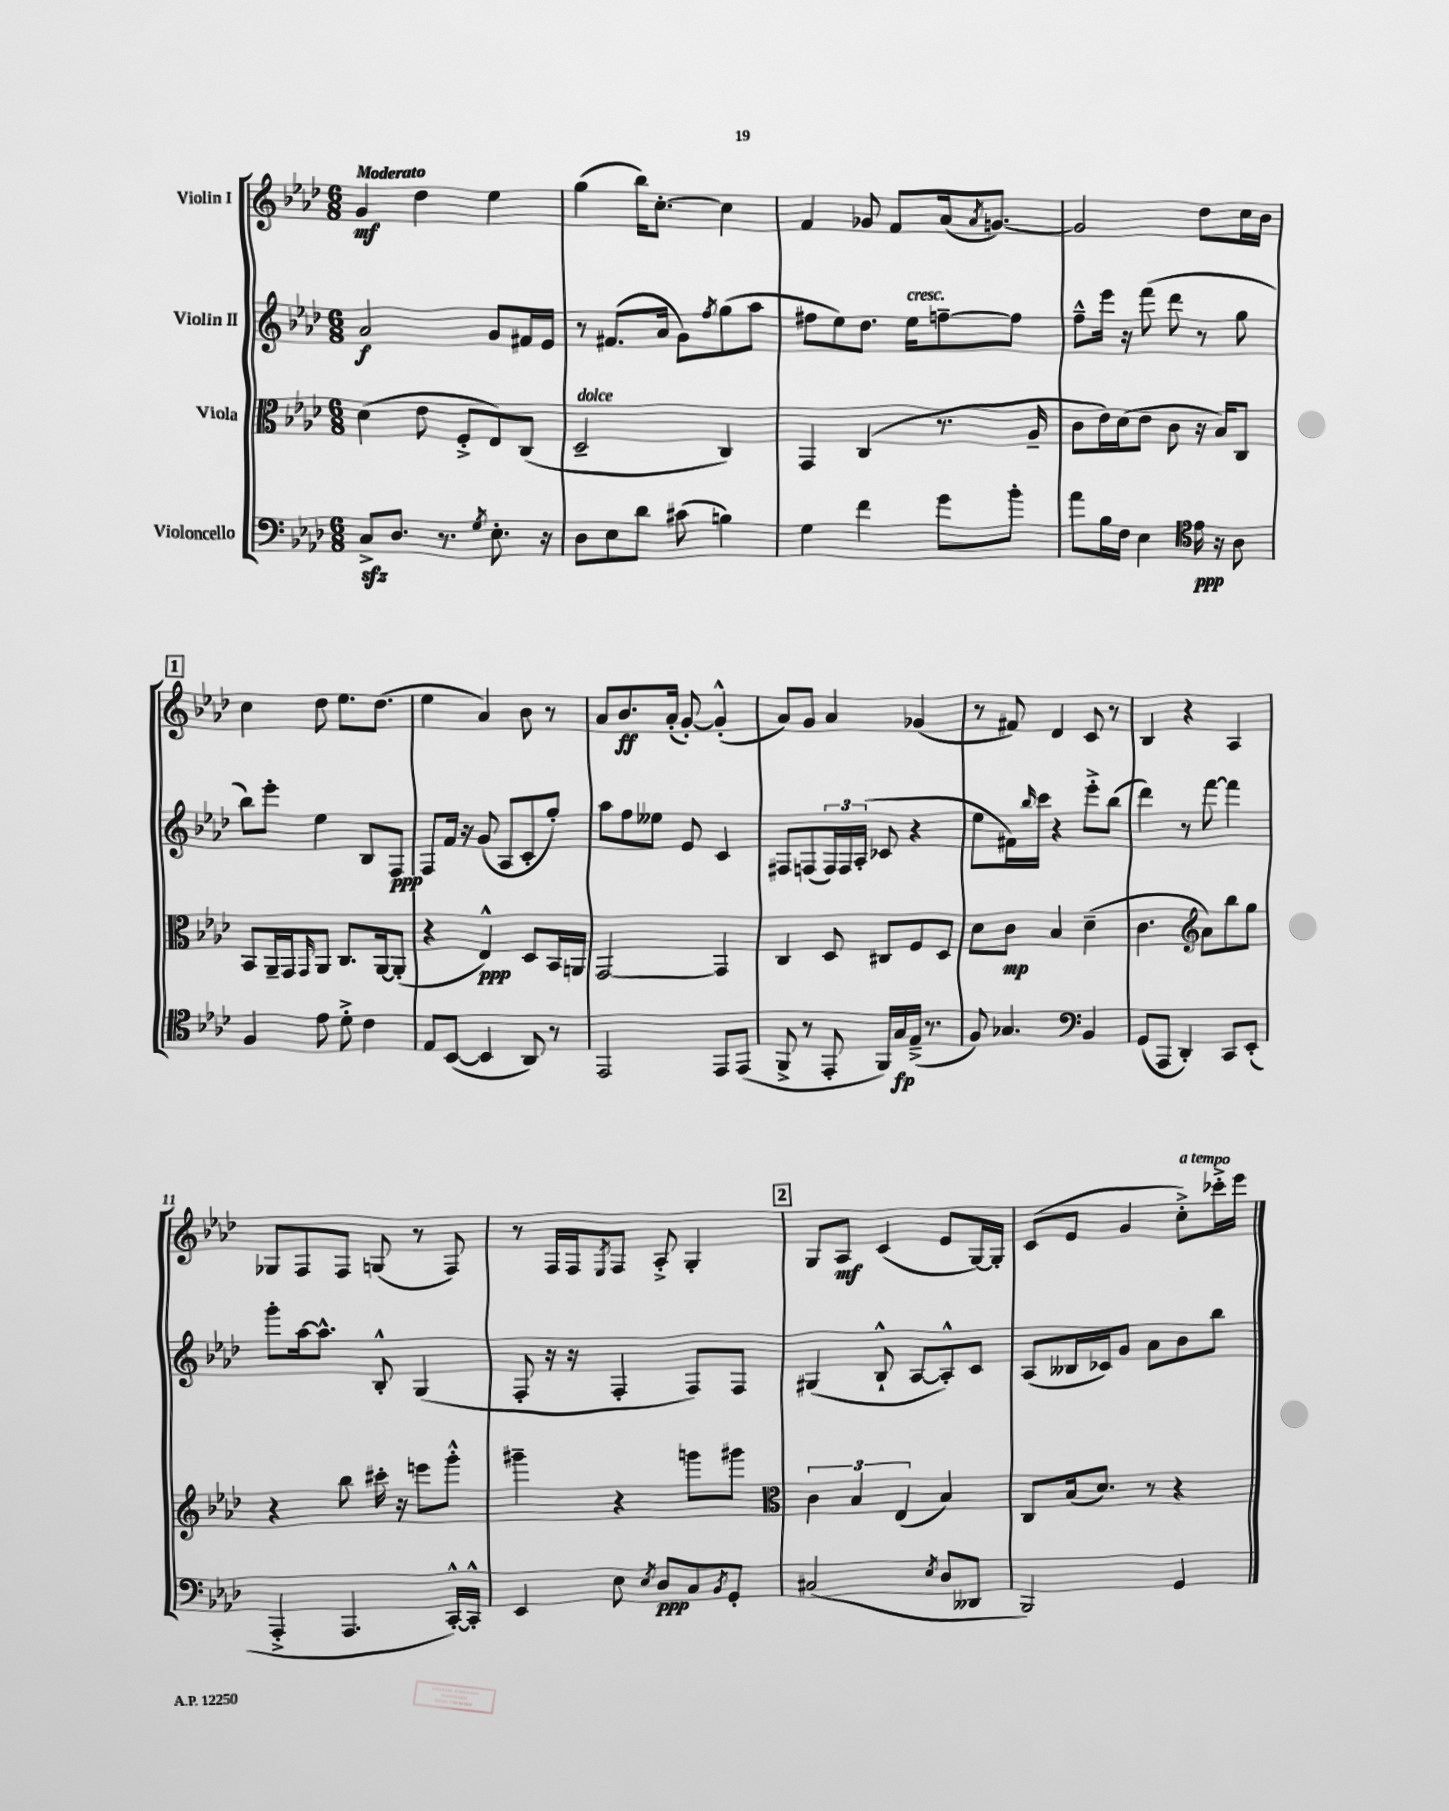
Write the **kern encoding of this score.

**kern	**dynam	**kern	**dynam	**kern	**dynam	**kern	**dynam
*part4	*part4	*part3	*part3	*part2	*part2	*part1	*part1
*staff4	*staff4	*staff3	*staff3	*staff2	*staff2	*staff1	*staff1
*I"Violoncello	*	*I"Viola	*	*I"Violin II	*	*I"Violin I	*
*clefF4	*	*clefC3	*	*clefG2	*	*clefG2	*
*k[b-e-a-d-]	*	*k[b-e-a-d-]	*	*k[b-e-a-d-]	*	*k[b-e-a-d-]	*
*M6/8	*	*M6/8	*	*M6/8	*	*M6/8	*
=1	=1	=1	=1	=1	=1	=1	=1
!	!	!	!	!	!	!LO:TX:a:B:t=Moderato	!
8Czz^/L	.	(4d-\	.	2a-/	f	4g/	mf
8.D-/J	.	.	.	.	.	.	.
.	.	8e-\	.	.	.	4dd-\	.
8.r	.	.	.	.	.	.	.
.	.	8F'^/L	.	.	.	.	.
8qG/	.	.	.	.	.	.	.
8.E-'\	.	8E-/)	.	8g/L	.	4ee-\	.
.	.	(8C/J	.	16f#X/L	.	.	.
16r	.	.	.	16e-/JJ	.	.	.
=2	=2	=2	=2	=2	=2	=2	=2
!	!	!LO:TX:a:i:t=dolce	!	!	!	!	!
8D-\L	.	2D-~/	.	8r	.	(4gg\	.
8E-\	.	.	.	(8.f#X/L	.	.	.
8d-\J	.	.	.	.	.	16bb-\KL)	.
.	.	.	.	16a-/Jk	.	[8.cc'\J	.
(8c#X\	.	.	.	8g\L)	.	.	.
.	.	.	.	8qff/	.	.	.
4Bn\)	.	4C/)	.	(8gg\	.	4cc\]	.
.	.	.	.	8aa-\J	.	.	.
=3	=3	=3	=3	=3	=3	=3	=3
4G\	.	4GG/	.	8ff#X\L	.	4f/	.
.	.	.	.	8ee-\)	.	.	.
4f\	.	(4C/	.	8.dd-\J	.	8g-X/	.
.	.	.	.	.	.	8f/L	.
!	!	!	!	!LO:TX:a:i:t=cresc.	!	!	!
.	.	.	.	16ee-\KL	.	.	.
8g\L	.	8.r	.	[8ffn~\	.	(16a-/k	.
.	.	.	.	.	.	8qa-/	.
.	.	.	.	.	.	[8.gn/J)	.
8b-'\J	.	.	.	8ff\J]	.	.	.
.	.	16A-~/	.	.	.	.	.
=4	=4	=4	=4	=4	=4	=4	=4
8a-\L	.	8c\L	.	8ff~^^\L	.	2g/]	.
16B-\L	.	16e-\L)	.	16eee-\Jk	.	.	.
16F\JJ	.	(16d-\J	.	16r	.	.	.
4E-\	.	8e-\J	.	(8fff\	.	.	.
.	.	8c\	.	8ddd-\	.	.	.
*clefC4	*	*	*	*	*	*	*
16e-\	ppp	16r	.	8r	.	8dd-\L	.
16r	.	16B-/KL)	.	.	.	.	.
8A-\	.	8C/J	.	8gg\	.	16cc\L	.
.	.	.	.	.	.	16b-\JJ	.
!!LO:LB:g=z
!!LO:REH:place=s1:t=1
=5	=5	=5	=5	=5	=5	=5	=5
4F/	.	8BB-/L	.	8bb-\L)	.	4cc\	.
.	.	16AA-~/L	.	8eee-'\J	.	.	.
.	.	16GG/J	.	.	.	.	.
.	.	16qqGG/	.	.	.	.	.
8e-\	.	8AA-/J	.	4ee-\	.	8dd-\	.
8d-'^\	.	8.C/L	.	.	.	8.ee-\L	.
4c\	.	.	.	8B-/L	.	.	.
.	.	[16AA-/k	.	.	.	(8.dd-\J	.
.	.	(8AA-'/J]	.	8F/J	ppp	.	.
=6	=6	=6	=6	=6	=6	=6	=6
8E-/L	.	4r	.	8F/L	.	4ee-\	.
([8BB-/J	.	.	.	16f/Jk	.	.	.
.	.	.	.	16r	.	.	.
4BB-/]	.	4E-^^/)	ppp	(8g/	.	4a-/)	.
.	.	.	.	8A-/L	.	.	.
8AA-/)	.	8D-/L	.	8c'/	.	8b-\	.
8r	.	16BB-/L	.	8gg'/J)	.	8r	.
.	.	16AAn/JJ	.	.	.	.	.
=7	=7	=7	=7	=7	=7	=7	=7
2EE-/	.	[2GG/	.	8aa-\L	.	8a-/L	.
.	.	.	.	8ff\	.	8.b-/	ff
.	.	.	.	8ee--X\J	.	.	.
.	.	.	.	.	.	(16a-'/Jk	.
.	.	.	.	8e-/	.	[8g'/)	.
8EE-/L	.	4GG/]	.	4c/	.	(4g'^^/]	.
(8EE-/J	.	.	.	.	.	.	.
=8	=8	=8	=8	=8	=8	=8	=8
8FF^/	.	4C/	.	8F#X/L	.	8a-/L)	.
8r	.	.	.	(8Fn/	.	8g/J	.
8EE-'/	.	8D-/	.	24F/L)	.	4a-/	.
.	.	.	.	24F/	.	.	.
.	.	.	.	(24A-'/JJ	.	.	.
16FF/LL)	.	8C#X/L	.	8c-X/	.	.	.
16G/	fp	.	.	.	.	.	.
(16E-~^/JJ	.	8F/	.	4r	.	(4g-X/	.
8.r	.	.	.	.	.	.	.
.	.	8D-/J	.	.	.	.	.
=9	=9	=9	=9	=9	=9	=9	=9
8F/)	.	8d-\L	.	8ee-\L	.	8r	.
4.G-X/	.	8c\J	mp	16f#X\L)	.	8f#X/)	.
.	.	.	.	16qqbb-/	.	.	.
.	.	.	.	16ccc\JJ	.	.	.
.	.	4B-/	.	4r	.	4d-/	.
*clefF4	*	*	*	*	*	*	*
4BB-/	.	(4d-~\	.	8eee-'^\L	.	8c/	.
.	.	.	.	(8bb-\J	.	8r	.
=10	=10	=10	=10	=10	=10	=10	=10
(8GG/L	.	4.c\	.	4ddd-\)	.	4B-/	.
8AAA-/J	.	.	.	.	.	.	.
4DD-'/)	.	.	.	8r	.	4r	.
*	*	*clefG2	*	*	*	*	*
.	.	8a-\L)	.	[8fff\	.	.	.
8CC/L	.	8bb-\	.	4fff\]	.	4A-/	.
(8EE-'/J	.	8gg\J	.	.	.	.	.
!!LO:LB:g=z
=11	=11	=11	=11	=11	=11	=11	=11
4AAA-'^/	.	4r	.	8ggg'\L	.	8G-X/L	.
.	.	.	.	[16aa-\k	.	8F/	.
.	.	.	.	8.aa-^^\J]	.	.	.
4.AAA-/	.	8bb-\	.	.	.	8F/J	.
.	.	16ccc#X'\	.	8B-'^^/	.	(8Gn/	.
.	.	16r	.	.	.	.	.
.	.	8eeen\L	.	(4G/	.	8r	.
[16CC'^^/LL)	.	8ggg'^^\J	.	.	.	8F/)	.
16CC'^^/JJ]	.	.	.	.	.	.	.
=12	=12	=12	=12	=12	=12	=12	=12
4EE-/	.	4ggg#X~\	.	8F'/	.	8r	.
.	.	.	.	16r	.	16F/LL	.
.	.	.	.	16r	.	16F/J	.
.	.	.	.	.	.	8qE-/	.
8E-\	.	4r	.	4F'/	.	8F/J	.
8qE-/	.	.	.	.	.	.	.
8D-/L	ppp	.	.	.	.	8A-'^/	.
8C/	.	8gggn\L	.	8F/L)	.	4G'/	.
8qBB-/	.	.	.	.	.	.	.
8GG'/J	.	8ggg#X\J	.	8F/J	.	.	.
!!LO:REH:place=s1:t=2
=13	=13	=13	=13	=13	=13	=13	=13
*	*	*clefC3	*	*	*	*	*
(2C#X/	.	6c\	.	(4G#X/	.	8G/L	.
.	.	.	.	.	.	8A-/J	mf
.	.	6B-/	.	.	.	.	.
.	.	.	.	8B-`^^/	.	(4c/	.
.	.	(6E-/	.	.	.	.	.
.	.	.	.	[8A-/L	.	.	.
8qE-/	.	.	.	.	.	.	.
8D-/L	.	4B-/)	.	8A-'^^/])	.	8e-/L	.
8DD--X/J	.	.	.	8c/J	.	[16G/L)	.
.	.	.	.	.	.	16G'/JJ]	.
=14	=14	=14	=14	=14	=14	=14	=14
2BBB-/)	.	8C/L	.	(8A-/L	.	(8c/L	.
.	.	(16B-/k	.	16B--X/L	.	8e-/J	.
.	.	8.d-/J)	.	16c-X/J)	.	.	.
.	.	.	.	8g/J	.	4g/	.
.	.	8r	.	8a-\L	.	.	.
!	!	!	!	!	!	!LO:TX:a:i:t=a tempo	!
4GG/	.	4r	.	8b-\	.	8cc'^\L)	.
.	.	.	.	8bb-\J	.	16ccc-X'^\L	.
.	.	.	.	.	.	16eee-\JJ	.
==	==	==	==	==	==	==	==
*-	*-	*-	*-	*-	*-	*-	*-
